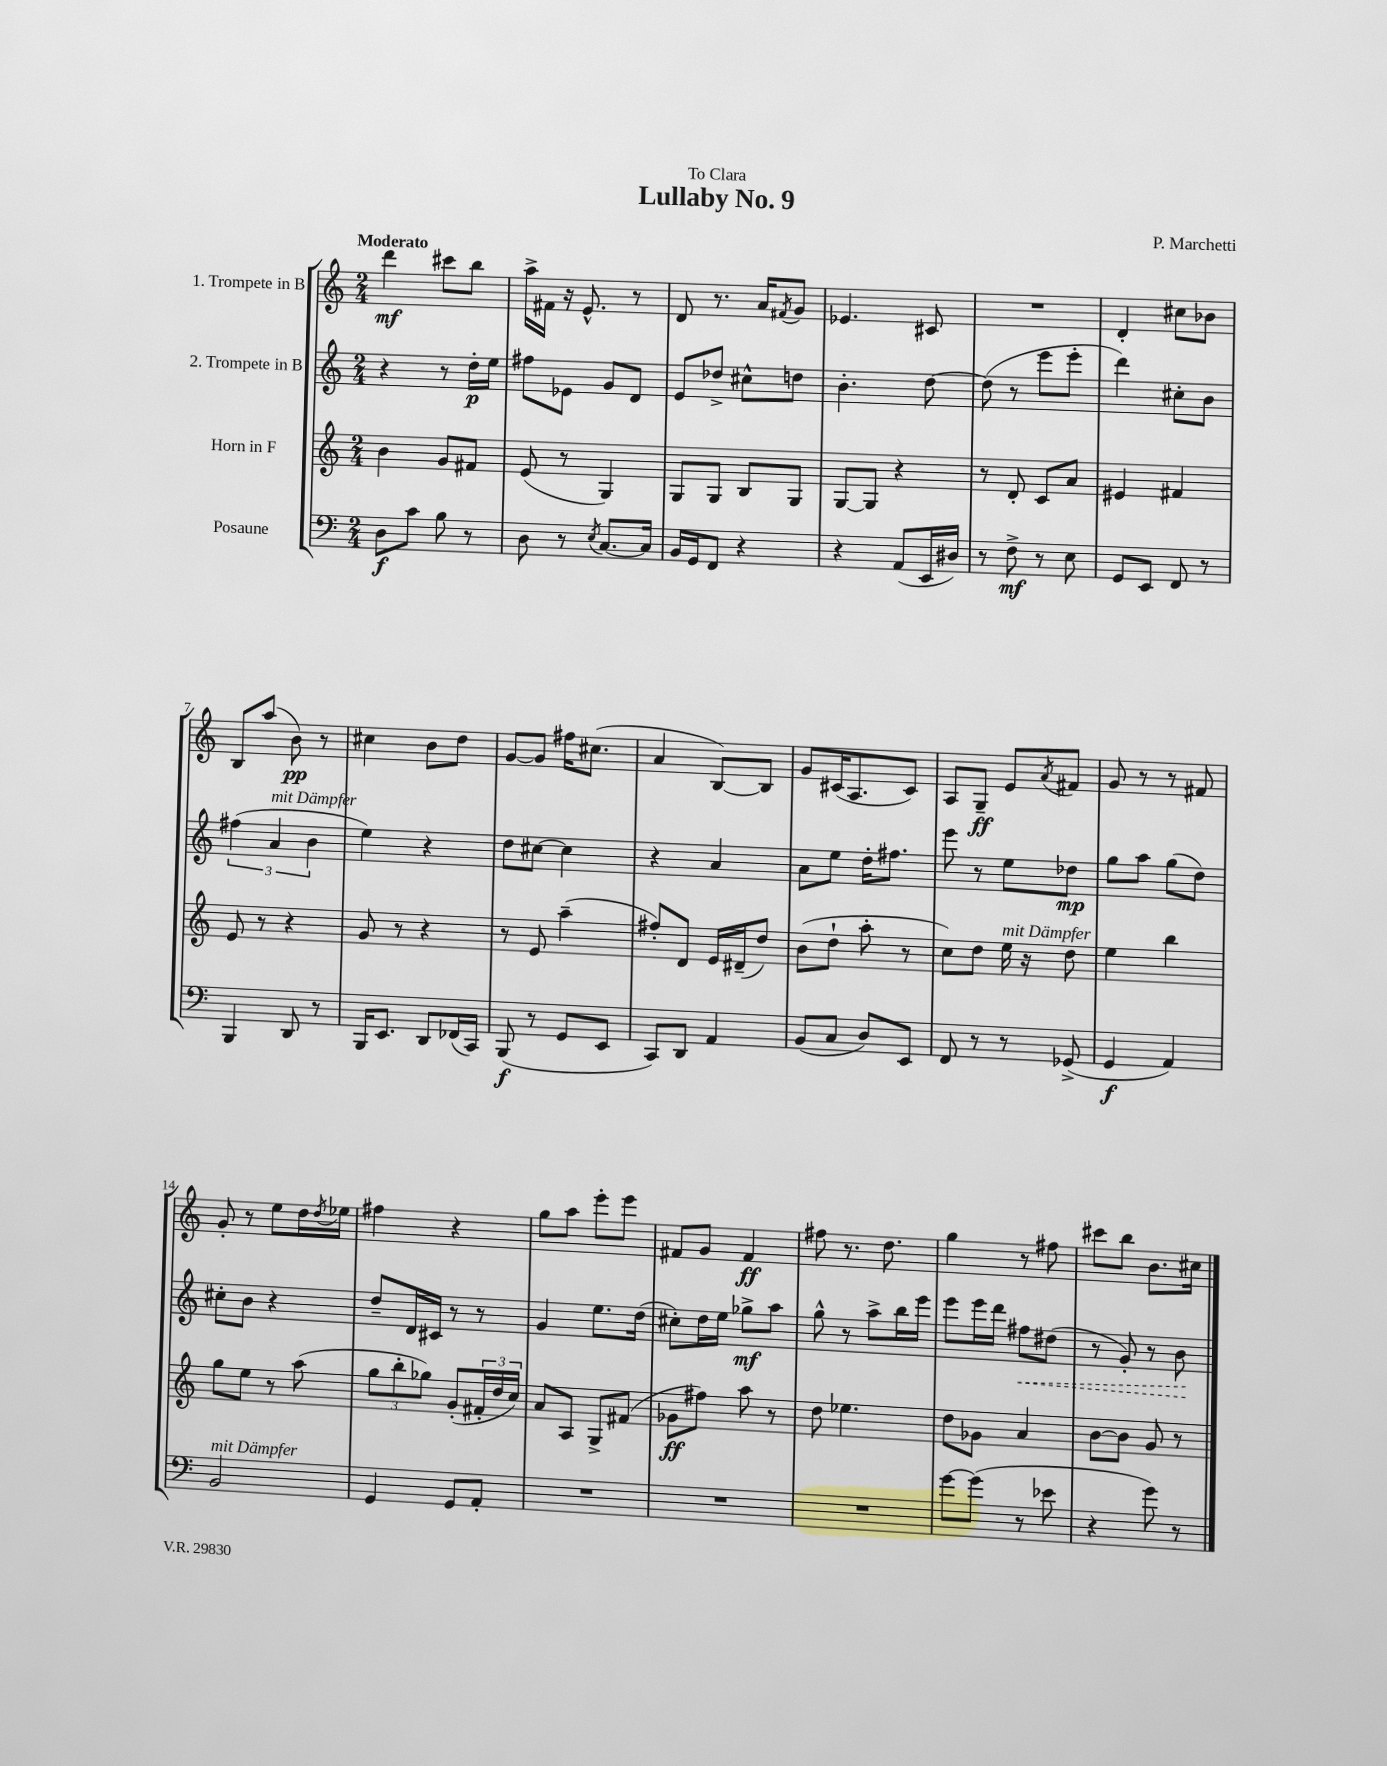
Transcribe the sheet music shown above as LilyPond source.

\header { title = "Lullaby No. 9" composer = "P. Marchetti" dedication = "To Clara" }
<<
\new StaffGroup <<
\new Staff = "s0" \with { instrumentName = "1. Trompete in B" } {
    \clef treble \key c \major \numericTimeSignature \time 2/4 \tempo "Moderato"
    d'''4\mf cis'''8 b''8 |
    a''16-> fis'16 r16 e'8.-^ r8 |
    d'8 r8. a'16 \acciaccatura { fis'8 } g'8 |
    ees'4. cis'8 |
    R2 |
    d'4-. cis''8 bes'8 |
    b8 a''8( b'8\pp) r8 |
    cis''4 b'8 d''8 |
    g'8~ g'8 fis''16 cis''8.( |
    a'4 b8~) b8 |
    g'8 cis'16( a8. cis'8) |
    a8 g8--\ff e'8 \acciaccatura { a'8 } fis'8 |
    g'8 r8 r8 fis'8 |
    g'8-. r8 e''8 d''16 \acciaccatura { d''8 } ees''16 |
    fis''4 r4 |
    g''8 a''8 e'''8-. e'''8 |
    fis'8 g'8 fis'4\ff |
    fis''8 r8. d''8. |
    g''4 r8 fis''8 |
    cis'''8 b''8 b'8. cis''16 \bar "|." |
}
\new Staff = "s1" \with { instrumentName = "2. Trompete in B" } {
    \clef treble \key c \major \numericTimeSignature \time 2/4
    r4 r8 d''16-.\p e''16 |
    fis''8 ees'8 g'8 d'8 |
    e'8 des''8-> cis''8-^ d''8 |
    b'4.-. d''8~ |
    d''8( r8 e'''8 e'''8-. |
    d'''4) cis''8-. b'8 |
    \tuplet 3/2 { fis''4( a'4^\markup { \italic "mit Dämpfer" } b'4 } |
    e''4) r4 |
    d''8 cis''8~ cis''4 |
    r4 a'4 |
    a'8 e''8 d''16-. fis''8. |
    e'''8 r8 e''8 des''8\mp |
    g''8 a''8 g''8( d''8) |
    cis''8-. b'8 r4 |
    d''8-- d'16 cis'16 r8 r8 |
    g'4 e''8. d''16( |
    cis''8-.) d''16 e''16 ges''8->\mf a''8 |
    g''8-^ r8 a''8-> b''16 e'''16 |
    e'''8 e'''16 d'''16 \once \override Hairpin.style = #'dashed-line fis''8\< dis''8( |
    r8 g'8-.) r8 b'8\! \bar "|." |
}
\new Staff = "s2" \with { instrumentName = "Horn in F" } {
    \clef treble \key c \major \numericTimeSignature \time 2/4
    b'4 g'8 fis'8 |
    e'8( r8 g4) |
    g8 g8 b8 g8 |
    g8~ g8 r4 |
    r8 d'8-. c'8 a'8 |
    eis'4 fis'4 |
    e'8 r8 r4 |
    g'8 r8 r4 |
    r8 e'8 a''4--( |
    fis''8-.) d'8 e'16 dis'16--( d''8) |
    b'8( d''8-! a''8-. r8 |
    c''8) d''8 e''16^\markup { \italic "mit Dämpfer" } r16 d''8 |
    e''4 b''4 |
    g''8 e''8 r8 a''8( |
    \tuplet 3/2 { g''8 b''8-. ges''8) } g'8-.( \tuplet 3/2 { fis'16-. d''16 c''16) } |
    a'8 a8 g8-> fis'8( |
    ges'8\ff fis''8) a''8 r8 |
    d''8 ees''4. |
    d''8 ges'8 a'4 |
    b'8~ b'8 g'8 r8 \bar "|." |
}
\new Staff = "s3" \with { instrumentName = "Posaune" } {
    \clef bass \key c \major \numericTimeSignature \time 2/4
    d8\f c'8 b8 r8 |
    d8 r8 \acciaccatura { e8 } c8.~ c16 |
    b,16 g,16 f,8 r4 |
    r4 a,8( e,16 dis16) |
    r8 f8->\mf r8 e8 |
    g,8 e,8 f,8 r8 |
    b,,4 d,8 r8 |
    b,,16 e,8. d,8 fes,16( c,16) |
    b,,8\f( r8 g,8 e,8 |
    c,8) d,8 a,4 |
    b,8( c8 d8) e,8 |
    f,8 r8 r8 ges,8->( |
    g,4\f a,4) |
    b,2^\markup { \italic "mit Dämpfer" } |
    g,4 g,8 a,8-. |
    R2 |
    R2 |
    R2 |
    g'8~ g'8( r8 ees'8 |
    r4 g'8) r8 \bar "|." |
}
>>
>>
